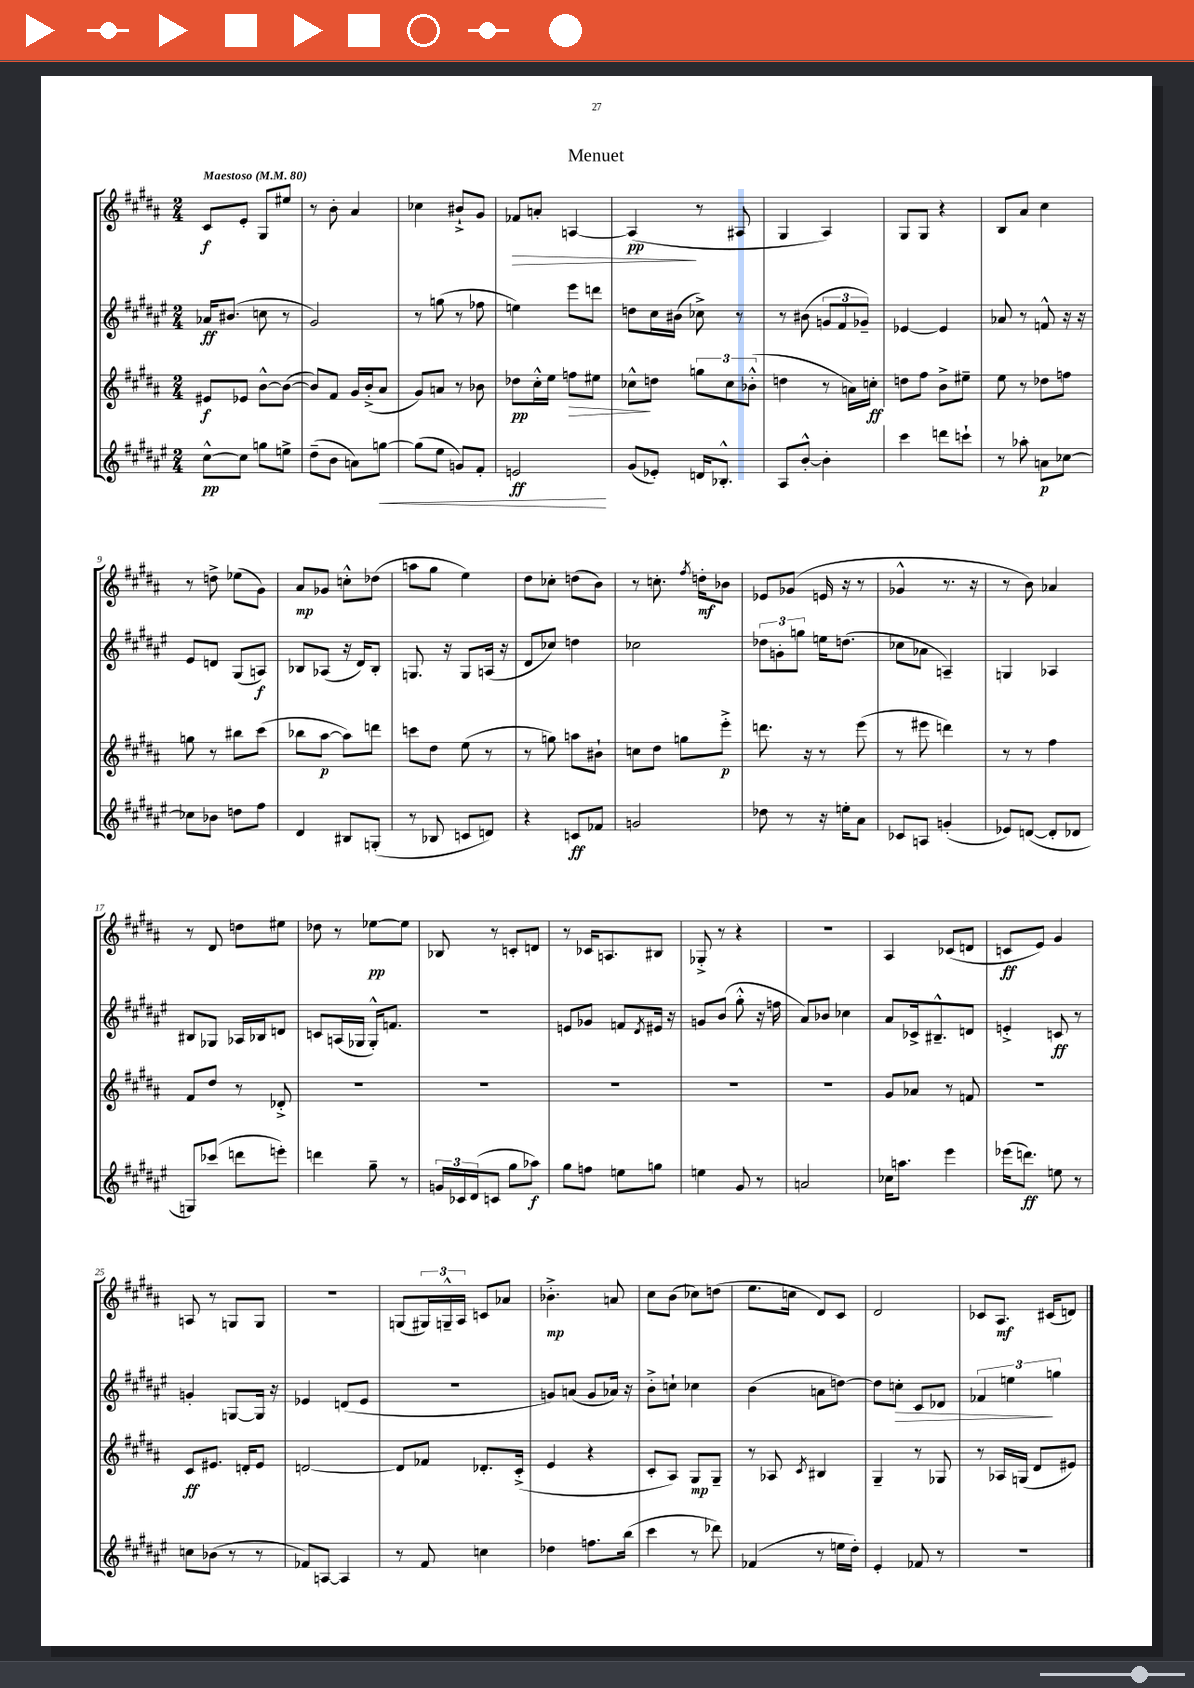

**kern	**kern	**kern	**kern
*staff4	*staff3	*staff2	*staff1
*clefG2	*clefG2	*clefG2	*clefG2
*k[f#c#g#d#a#e#]	*k[f#c#g#d#a#]	*k[f#c#g#d#a#e#]	*k[f#c#g#d#a#]
*M2/4	*M2/4	*M2/4	*M2/4
*MM80	*MM80	*MM80	*MM80
[8cc#^^	8e#	16a-	8c#
.	.	(8.b#	.
8cc#]	8e-	.	8e'
8gg	[8b^^	8cc	8G#
8ee^	(8b_	8r	8ee#
=	=	=	=
(8dd#~	8b])	2g#)	8r
8b	8f#	.	8b'
8a)	16g#	.	4a#
.	(16b'^	.	.
[8gg	8a#	.	.
=	=	=	=
(8gg]	8g#)	8r	4cc-
8ee#	8a	(8gg	.
8g)	8r	8r	8b#`^
8f#'	8b-	8ff-	8g#
=	=	=	=
2e	8dd-	4ee)	8f-
.	16cc#'^^	.	8a'
.	16ee	.	.
.	8ff	8eee#	[4A
.	8ee#	8ddd	.
=	=	=	=
(8g#	8cc-^^	8dd	(4A]
8e-')	8dd	16cc#	.
.	.	(16b#	.
16d	12gg	8cc-^)	8r
8.B-'^^	.	.	.
.	12cc-	.	.
.	.	8r	8A#
.	(12b-'^^	.	.
=	=	=	=
8A#	4dd	8r	4G#
[8b'^^	.	(8b#	.
4b']	8r	12g	4A#)
.	.	12f#	.
.	16a)	.	.
.	.	12g-~)	.
.	16cc'	.	.
=	=	=	=
4ccc#	8dd	[4e-	8G#
.	8ff#	.	8G#
8ddd	8b^	4e-]	4r
8ccc`	8ee#~	.	.
=	=	=	=
8r	8ee	8a-	8B
8aa-'	8r	8r	8a#
8a	8dd-	8f^^	4cc#
[8cc-	8ff	16r	.
.	.	16r	.
=	=	=	=
8cc-]	8gg	8e#	8r
8b-	8r	8d	8dd^
8dd	8bb#	(8G#	(8ee-
8ff#	(8ccc#	8A)	8g#)
=	=	=	=
4d#	8bb-	8B-	8a#
.	[8aa#	(8A-	8g-
8B#	8aa#])	16r	8cc'^^
.	.	16d#)	.
(8G'	8ddd	8B-'	(8dd-
=	=	=	=
8r	8ccc	8.G	8aa
8B-	8dd#	.	8gg#
.	.	16r	.
8c	(8ee	8G	4ee)
8d)	8r	(16A	.
.	.	16r	.
=	=	=	=
4r	8r	8d#	8dd#
.	8gg)	8cc-)	8cc-'
8c	8aa	4dd	(8dd
8f-	8b#`	.	8b)
=	=	=	=
2g	8cc	2cc-	8r
.	8dd#	.	8.cc'
.	8gg	.	.
.	.	.	8qff#
.	.	.	16dd'
.	8eee'^	.	8b-
=	=	=	=
8dd-	8.ddd	12dd-	8e-
.	.	12g'	.
8r	.	.	(8g-
.	.	12gg	.
.	16r	.	.
16r	8r	16ee	16e
16ee'	.	(8.dd	16r
8a#	(8eee	.	8r
=	=	=	=
8c-	8r	8cc-	4g-^^
8A	8eee#	8a-	.
(4g'	4ddd)	4A~)	8.r
.	.	.	16r
=	=	=	=
8e-)	8r	4G	8r
([8d	8r	.	8b)
8d']	4ff#	4A-	4a-
8d-	.	.	.
=	=	=	=
8G)	8f#	8B#	8r
(8ccc-	8dd#	8G-	8d#
8ddd	8r	16A-	8dd
.	.	16B-	.
8eee')	8d-'^	8d	8ee#
=	=	=	=
4ddd	2r	8c	8dd-
.	.	(16A	8r
.	.	16G-	.
8gg#~	.	16G-'^^)	[8ee-
.	.	8.f	.
8r	.	.	8ee-]
=	=	=	=
24g	2r	2r	8B-
24c-	.	.	.
(24d#	.	.	.
8c	.	.	8r
8gg#	.	.	8c'
8aa-)	.	.	8d
=	=	=	=
8gg#	2r	8e	8r
8ff	.	8g-	16c-
.	.	.	8.A
8ee	.	8f	.
.	.	8qd#	.
8gg	.	16e#	8B#
.	.	16r	.
=	=	=	=
4ee	2r	8g	8G-'^
.	.	(8b	8r
8g#	.	8gg#'^^	4r
8r	.	16r	.
.	.	16ff	.
=	=	=	=
2a	2r	8a#)	2r
.	.	8b-	.
.	.	4cc-	.
=	=	=	=
16cc-	8g#	8a#	4A#
8.aa	.	.	.
.	8a-	16c-^	.
.	.	8.B#~^^	.
4eee#	8r	.	(8c-
.	8f	8d	8d
=	=	=	=
(16eee-	2r	4e'^	8c
8.ddd)	.	.	.
.	.	.	8e)
8ee	.	8c	4g#
8r	.	8r	.
=	=	=	=
8cc	8c#	4g'	8A
(8b-	8.e#	.	8r
8r	.	[8G	8G
.	16d'	.	.
8r	8e#	16G]	8G
.	.	16r	.
=	=	=	=
8f-)	[2d	4e-	2r
[8A	.	.	.
4A]	.	(8d	.
.	.	8e-	.
=	=	=	=
8r	8d]	2r	(8G
8f#	8f-	.	24G#)
.	.	.	24G~^^
.	.	.	24A#
4cc	8.d-'	.	8c
.	.	.	8a-
.	(16c#'^	.	.
=	=	=	=
4dd-	4e	8g)	4.b-'^
.	.	(8a	.
8.ff	4r	8g	.
.	.	16a-)	8a
(16bb	.	16r	.
=	=	=	=
4ccc#	8c#'	8b'^	8cc#
.	8A#)	8cc`	(8b
8r	8G#	4cc-	8cc-)
8ddd-)	8G#~	.	(8dd
=	=	=	=
(4f-	8r	(4b	8.ee
.	8A-	.	.
.	.	.	16cc
.	8qc#	.	.
8r	4B#	8a	8d#)
16ee	.	[8dd)	8c#
16dd#')	.	.	.
=	=	=	=
4e#'	4G#~	8dd]	2d#
.	.	8cc'	.
8f-	8r	8c#	.
8r	8G-	8d-	.
=	=	=	=
2r	8r	6f-	8c-
.	16A-	.	8.A#
.	.	6ee	.
.	(16G	.	.
.	8d#	.	.
.	.	.	(16c#
.	.	6gg	.
.	8e#)	.	8d)
==	==	==	==
*-	*-	*-	*-
